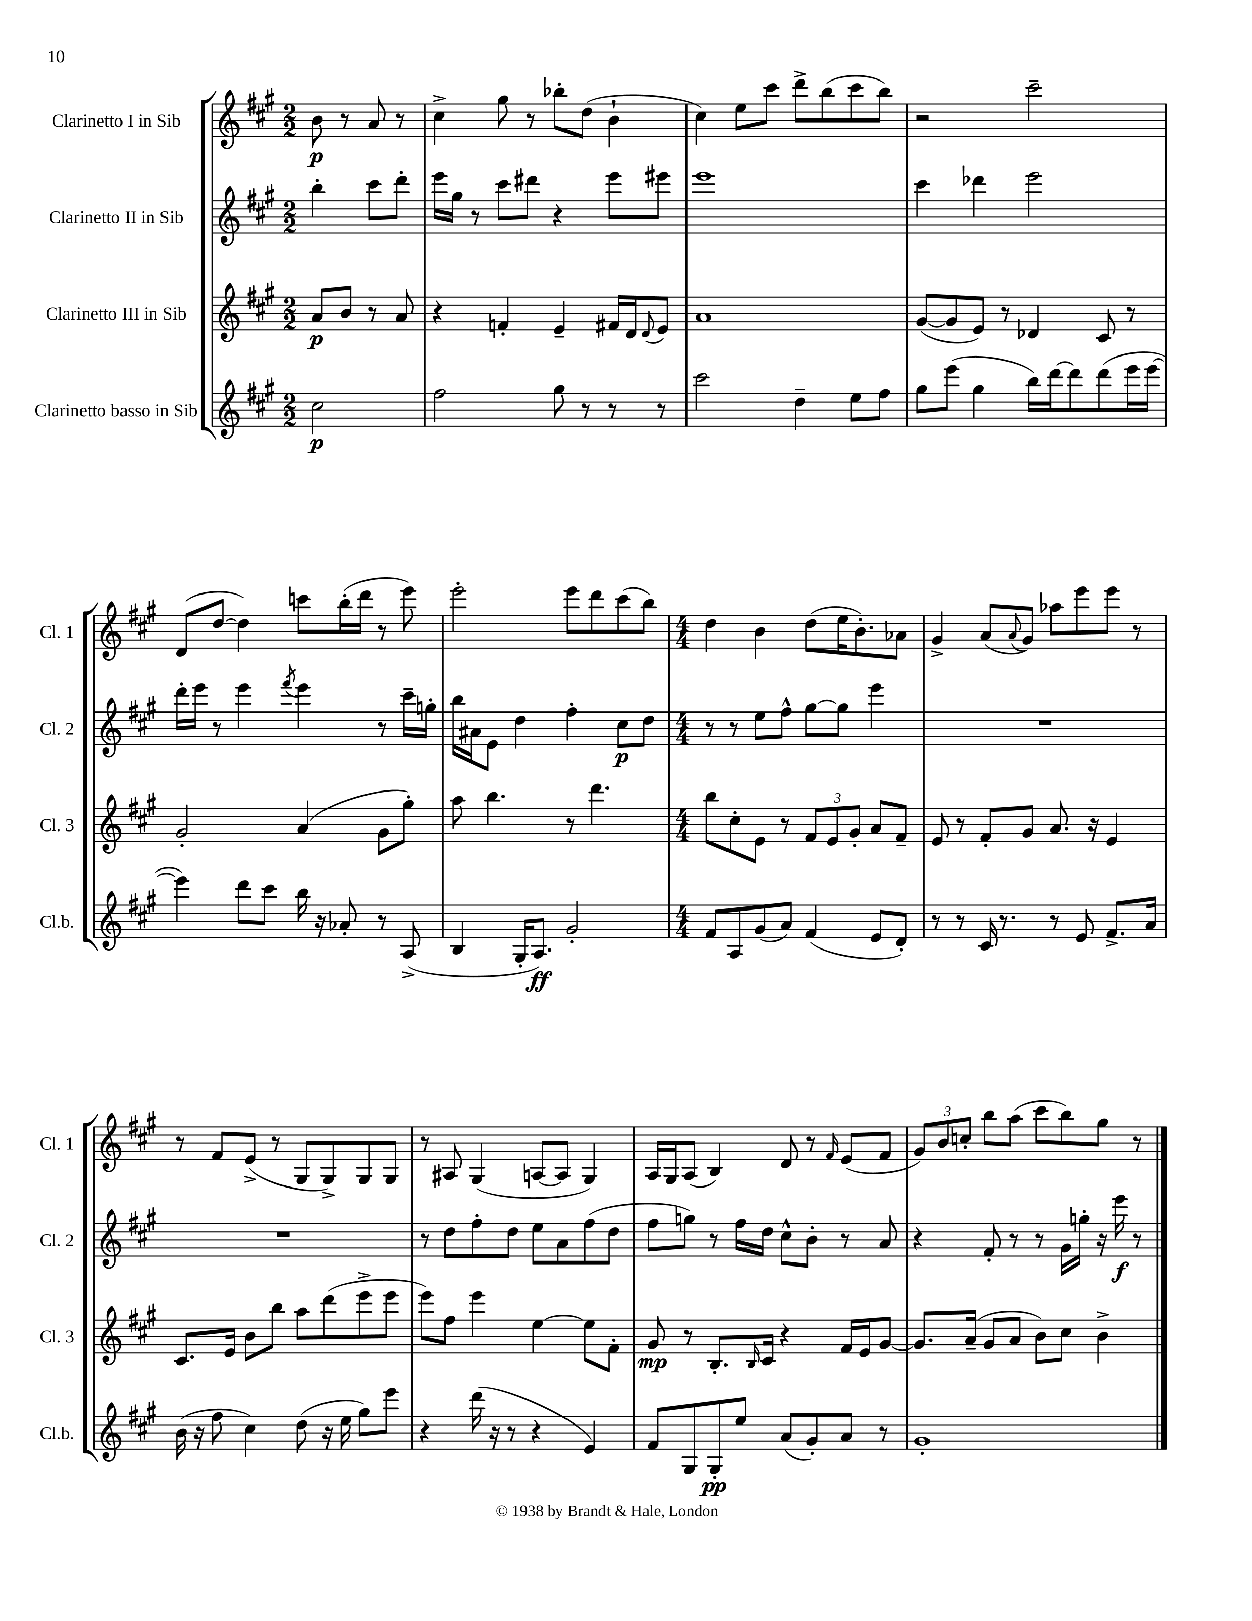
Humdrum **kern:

**kern	**dynam	**kern	**dynam	**kern	**dynam	**kern	**dynam
*part4	*part4	*part3	*part3	*part2	*part2	*part1	*part1
*staff4	*staff4	*staff3	*staff3	*staff2	*staff2	*staff1	*staff1
*I"Clarinetto basso in Sib	*	*I"Clarinetto III in Sib	*	*I"Clarinetto II in Sib	*	*I"Clarinetto I in Sib	*
*I'Cl.b.	*	*I'Cl. 3	*	*I'Cl. 2	*	*I'Cl. 1	*
*clefG2	*	*clefG2	*	*clefG2	*	*clefG2	*
*k[f#c#g#]	*	*k[f#c#g#]	*	*k[f#c#g#]	*	*k[f#c#g#]	*
*M2/2	*	*M2/2	*	*M2/2	*	*M2/2	*
=	=	=	=	=	=	=	=
2cc#\	p	8a/L	p	4bb'\	.	8b\	p
.	.	8b/J	.	.	.	8r	.
.	.	8r	.	8ccc#\L	.	8a/	.
.	.	8a/	.	8ddd'\J	.	8r	.
=1	=1	=1	=1	=1	=1	=1	=1
2ff#\	.	4r	.	16eee\LL	.	4cc#^\	.
.	.	.	.	16gg#\JJ	.	.	.
.	.	.	.	8r	.	.	.
.	.	4fn'/	.	8ccc#\L	.	8gg#\	.
.	.	.	.	8ddd#X\J	.	8r	.
8gg#\	.	4e~/	.	4r	.	8bb-X'\L	.
8r	.	.	.	.	.	(8dd\J	.
8r	.	16f#X/LL	.	8eee\L	.	4b`\	.
.	.	16d/J	.	.	.	.	.
.	.	8qqd/	.	.	.	.	.
8r	.	8e/J	.	8eee#X\J	.	.	.
=2	=2	=2	=2	=2	=2	=2	=2
2ccc#\	.	1a	.	1eee	.	4cc#\)	.
.	.	.	.	.	.	8ee\L	.
.	.	.	.	.	.	8ccc#\J	.
4dd~\	.	.	.	.	.	8ddd^\L	.
.	.	.	.	.	.	(8bb\	.
8ee\L	.	.	.	.	.	8ccc#\	.
8ff#\J	.	.	.	.	.	8bb\J)	.
=3	=3	=3	=3	=3	=3	=3	=3
8gg#\L	.	([8g#/L	.	4ccc#\	.	2r	.
(8eee\J	.	8g#/]	.	.	.	.	.
4gg#\	.	8e/J)	.	4ddd-X\	.	.	.
.	.	8r	.	.	.	.	.
16bb\LL)	.	4d-X/	.	2eee\	.	2ccc#~\	.
[16ddd\J	.	.	.	.	.	.	.
8ddd\]	.	.	.	.	.	.	.
(8ddd\	.	8c#/	.	.	.	.	.
16eee\L	.	8r	.	.	.	.	.
[16eee\JJ	.	.	.	.	.	.	.
!!LO:LB:g=z
=4	=4	=4	=4	=4	=4	=4	=4
4eee\])	.	2g#'/	.	16ddd'\LL	.	(8d/L	.
.	.	.	.	16eee\JJ	.	.	.
.	.	.	.	8r	.	[8dd/J	.
8ddd\L	.	.	.	4eee\	.	4dd\])	.
8ccc#\J	.	.	.	.	.	.	.
.	.	.	.	8qfff#/	.	.	.
16bb\	.	(4a/	.	4eee\	.	8cccn\L	.
16r	.	.	.	.	.	.	.
8a-X'/	.	.	.	.	.	(16bb'\L	.
.	.	.	.	.	.	16ddd\JJ	.
8r	.	8g#\L	.	8r	.	8r	.
(8A^/	.	8gg#'\J)	.	16ccc#~\LL	.	8eee\)	.
.	.	.	.	16ggn'\JJ	.	.	.
=5	=5	=5	=5	=5	=5	=5	=5
4B/	.	8aa\	.	16bb\LL	.	2eee'\	.
.	.	.	.	16a#X\J	.	.	.
.	.	4.bb\	.	8e\J	.	.	.
16G#'/KL	.	.	.	4dd\	.	.	.
8.A/J)	ff	.	.	.	.	.	.
2g#'/	.	8r	.	4ff#'\	.	8eee\L	.
.	.	4.ddd\	.	.	.	8ddd\	.
.	.	.	.	8cc#\L	p	(8ccc#\	.
.	.	.	.	8dd\J	.	8bb\J)	.
=6	=6	=6	=6	=6	=6	=6	=6
*M4/4	*	*M4/4	*	*M4/4	*	*M4/4	*
8f#/L	.	8bb\L	.	8r	.	4dd\	.
8A/	.	8cc#'\	.	8r	.	.	.
(8g#/	.	8e\J	.	8ee\L	.	4b\	.
8a/J)	.	8r	.	8ff#^^\J	.	.	.
(4f#/	.	12f#/L	.	[8gg#\L	.	(8dd\L	.
.	.	12e/	.	.	.	.	.
.	.	.	.	8gg#\J]	.	16ee\K	.
.	.	12g#'/J	.	.	.	.	.
.	.	.	.	.	.	8.b'\)	.
8e/L	.	8a/L	.	4eee\	.	.	.
8d'/J)	.	8f#~/J	.	.	.	8a-X\J	.
=7	=7	=7	=7	=7	=7	=7	=7
8r	.	8e/	.	1r	.	4g#^/	.
8r	.	8r	.	.	.	.	.
16c#/	.	8f#'/L	.	.	.	(8a/L	.
8.r	.	.	.	.	.	.	.
.	.	.	.	.	.	8qqa/	.
.	.	8g#/J	.	.	.	8g#/J)	.
8r	.	8.a/	.	.	.	8aa-X\L	.
8e/	.	.	.	.	.	8eee\	.
.	.	16r	.	.	.	.	.
8.f#^/L	.	4e/	.	.	.	8eee\J	.
.	.	.	.	.	.	8r	.
16a/Jk	.	.	.	.	.	.	.
!!LO:LB:g=z
=8	=8	=8	=8	=8	=8	=8	=8
(16b\	.	8.c#/L	.	1r	.	8r	.
16r	.	.	.	.	.	.	.
8ff#\	.	.	.	.	.	8f#/L	.
.	.	16e/Jk	.	.	.	.	.
4cc#\)	.	8b\L	.	.	.	(8e^/J	.
.	.	8bb\J	.	.	.	8r	.
(8dd\	.	8aa\L	.	.	.	8G#/L	.
16r	.	(8ddd\	.	.	.	8G#^/)	.
16ee\	.	.	.	.	.	.	.
8gg#\L)	.	8eee^\	.	.	.	8G#/	.
8eee\J	.	8eee\J	.	.	.	8G#/J	.
=9	=9	=9	=9	=9	=9	=9	=9
4r	.	8eee\L)	.	8r	.	8r	.
.	.	8ff#\J	.	8dd\L	.	8A#X/	.
(16ddd\	.	4eee\	.	8ff#'\	.	(4G#/	.
16r	.	.	.	.	.	.	.
8r	.	.	.	8dd\J	.	.	.
4r	.	[4ee\	.	8ee\L	.	[8An/L	.
.	.	.	.	8a\	.	8A/J]	.
4e/)	.	8ee\L]	.	(8ff#\	.	4G#/)	.
.	.	8f#'\J	.	8dd\J	.	.	.
=10	=10	=10	=10	=10	=10	=10	=10
8f#/L	.	8g#/	mp	8ff#\L	.	16A/LL	.
.	.	.	.	.	.	16G#/J	.
8G#/	.	8r	.	8ggn\J)	.	(8A/J	.
8G#'/	pp	8.B'/L	.	8r	.	4B/)	.
8ee/J	.	.	.	16ff#\LL	.	.	.
.	.	16qqB/	.	.	.	.	.
.	.	16c#/Jk	.	16dd\JJ	.	.	.
(8a/L	.	4r	.	8cc#^^\L	.	8d/	.
8g#'/)	.	.	.	8b'\J	.	8r	.
.	.	.	.	.	.	16qqf#/	.
8a/J	.	16f#/LL	.	8r	.	(8e/L	.
.	.	16e/J	.	.	.	.	.
8r	.	[8g#/J	.	8a/	.	8f#/J	.
=11	=11	=11	=11	=11	=11	=11	=11
1g#'	.	8.g#/L]	.	4r	.	12g#/L)	.
.	.	.	.	.	.	12b/	.
.	.	.	.	.	.	12ccn'/J	.
.	.	(16a~/Jk	.	.	.	.	.
.	.	8g#/L	.	8f#'/	.	8bb\L	.
.	.	8a/J	.	8r	.	(8aa\J	.
.	.	8b\L)	.	8r	.	8ccc#\L	.
.	.	8cc#\J	.	16g#\LL	.	8bb\)	.
.	.	.	.	16ggn'\JJ	.	.	.
.	.	4b^\	.	16r	.	8gg#\J	.
.	.	.	.	16eee\	f	.	.
.	.	.	.	8r	.	8r	.
==	==	==	==	==	==	==	==
*-	*-	*-	*-	*-	*-	*-	*-
